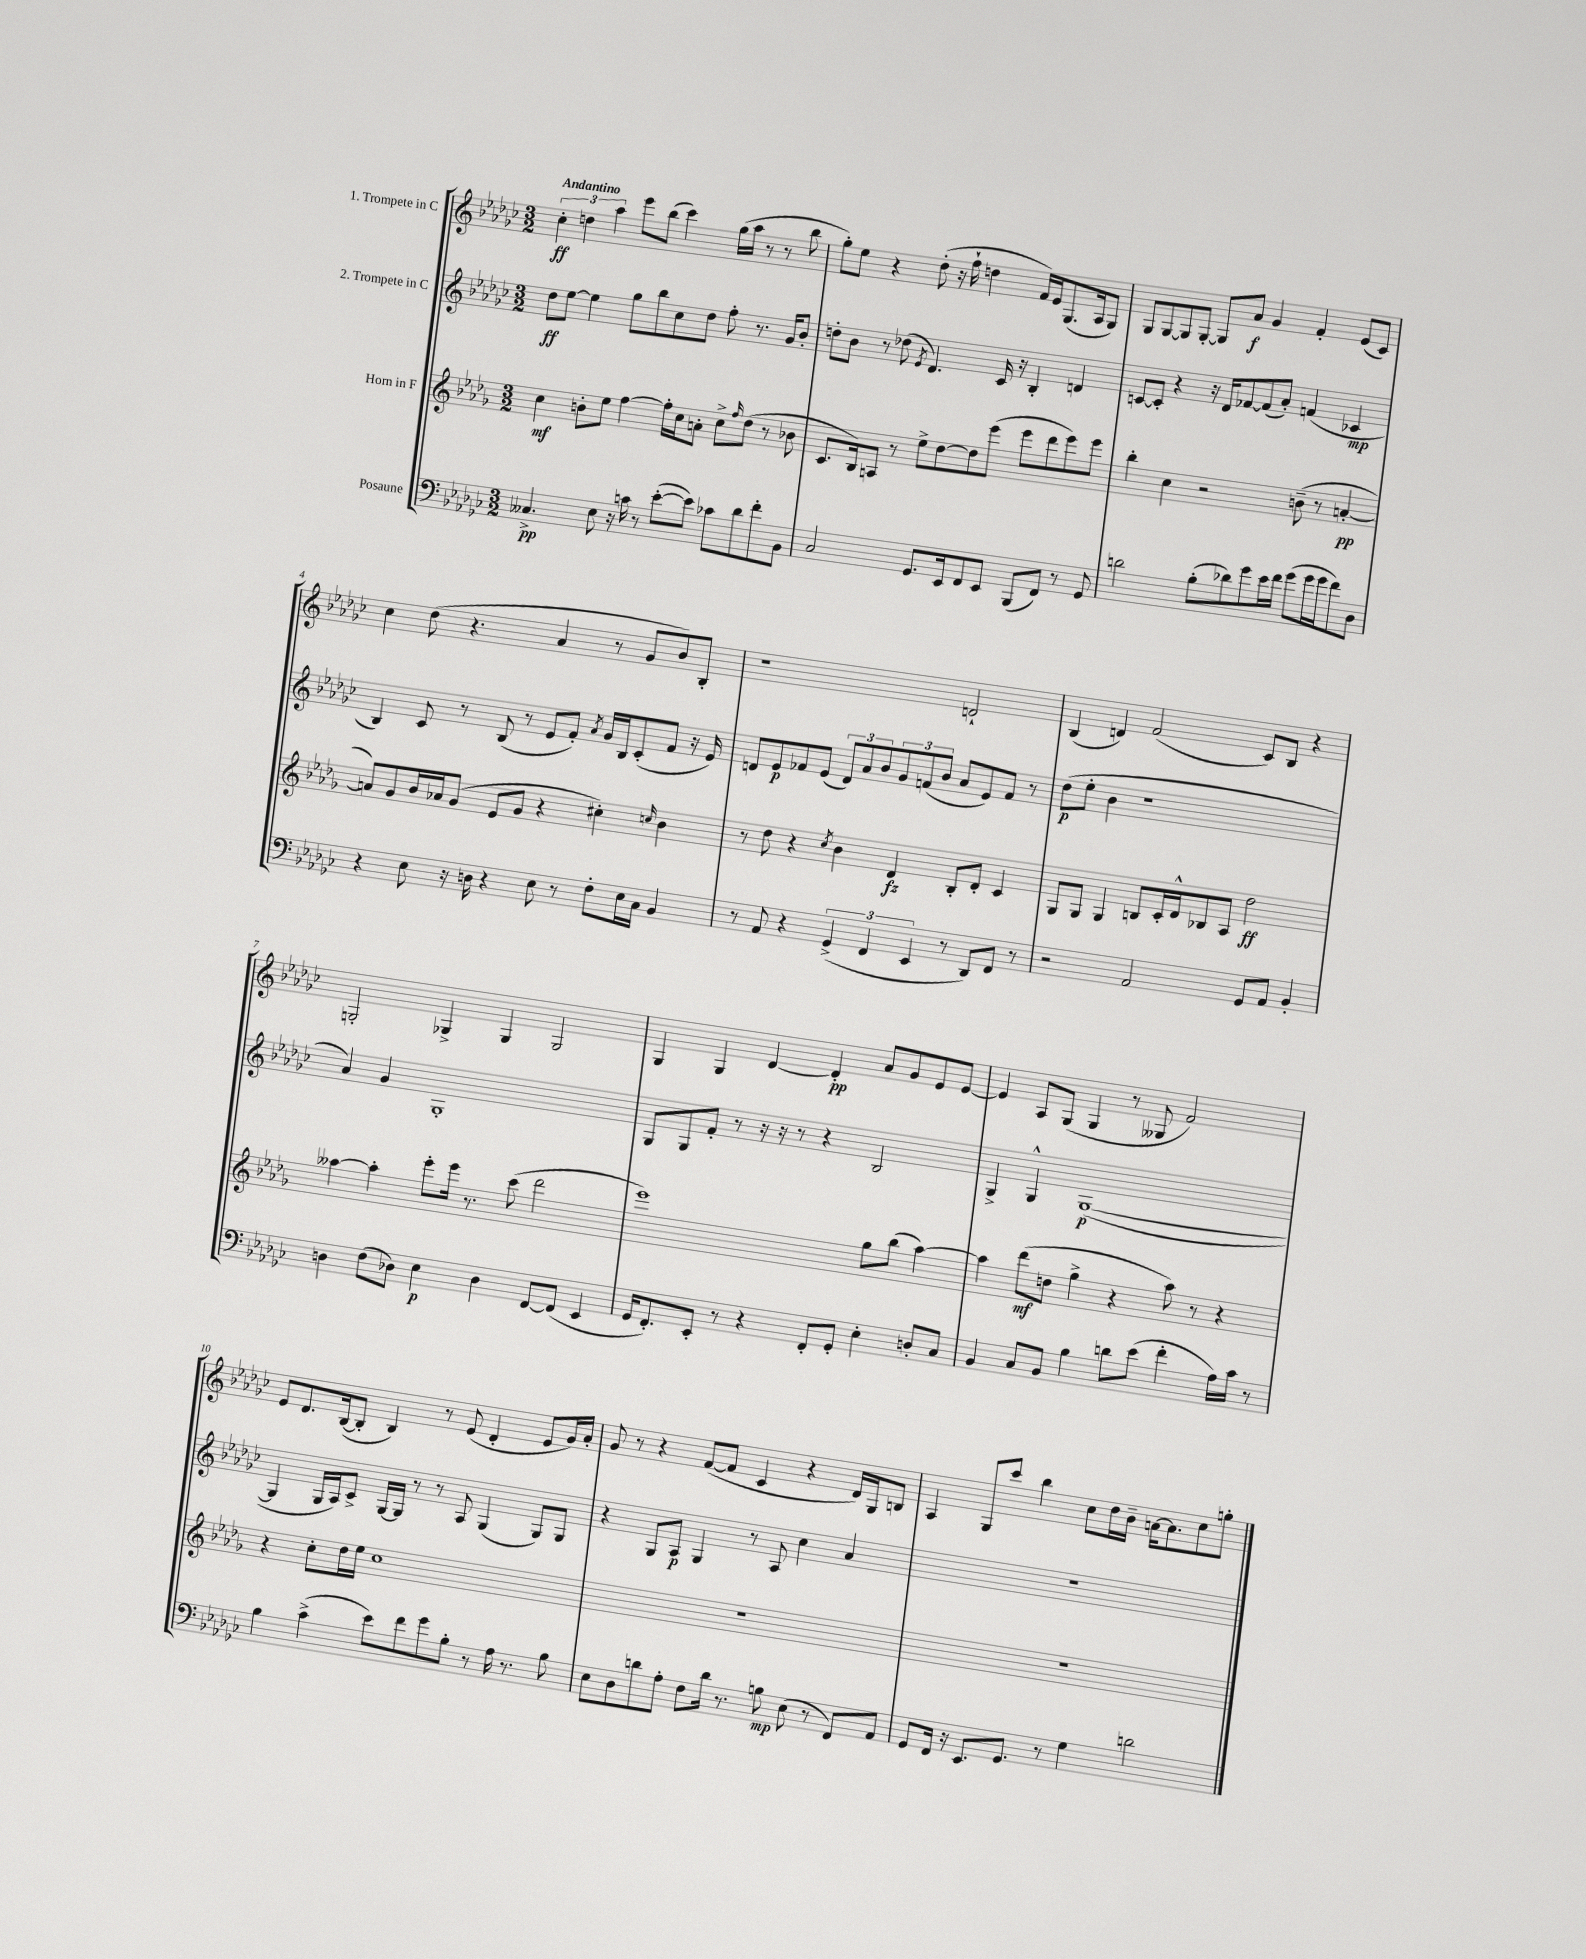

**kern	**dynam	**kern	**dynam	**kern	**dynam	**kern	**dynam
*part4	*part4	*part3	*part3	*part2	*part2	*part1	*part1
*staff4	*staff4	*staff3	*staff3	*staff2	*staff2	*staff1	*staff1
*I"Posaune	*	*I"Horn in F	*	*I"2. Trompete in C	*	*I"1. Trompete in C	*
*clefF4	*	*clefG2	*	*clefG2	*	*clefG2	*
*k[b-e-a-d-g-c-]	*	*k[b-e-a-d-g-]	*	*k[b-e-a-d-g-c-]	*	*k[b-e-a-d-g-c-]	*
*M3/2	*	*M3/2	*	*M3/2	*	*M3/2	*
=1	=1	=1	=1	=1	=1	=1	=1
!	!	!	!	!	!	!LO:TX:a:B:t=Andantino	!
4.C--X^/	pp	4cc\	mf	8dd-\L	ff	6cc-'\	ff
.	.	.	.	[8ee-\J	.	.	.
.	.	.	.	.	.	6ddn\	.
.	.	8bn'\L	.	4ee-\]	.	.	.
.	.	.	.	.	.	6aa-\	.
8E-\	.	8ee-\J	.	.	.	.	.
16r	.	[4ff\	.	8gg-\L	.	8eee-\L	.
16cn\	.	.	.	.	.	.	.
8r	.	.	.	8bb-\	.	(8bb-\J	.
([8e-'\L	.	16ff'\LL]	.	8cc-\	.	4ccc-\)	.
.	.	16cc\J	.	.	.	.	.
8e-\J])	.	8an'\J	.	8dd-\J	.	.	.
8c-X\L	.	8cc^\L	.	8ff'\	.	(16gg-\LL	.
.	.	.	.	.	.	16aa-\JJ	.
.	.	16qqff/	.	.	.	.	.
8d-\	.	(8dd-\J	.	8.r	.	8r	.
8f'\	.	8r	.	.	.	8r	.
.	.	.	.	16g-/KL	.	.	.
8BB-\J	.	8b-X\	.	8b-'/J	.	8bb-\	.
=2	=2	=2	=2	=2	=2	=2	=2
2C-/	.	8.c/L	.	8ddn'\L	.	8gg-'\L)	.
.	.	.	.	8b-\J	.	8ee-\J	.
.	.	16B-/k)	.	.	.	.	.
.	.	8An/J	.	8r	.	4r	.
.	.	8r	.	(8dd-X\	.	.	.
.	.	.	.	8qe-/	.	.	.
8.GG-/L	.	8ee-^\L	.	4.d-/)	.	(8dd-'\	.
.	.	[8dd-\	.	.	.	16r	.
16EE-/k	.	.	.	.	.	16ff`\	.
8FF/	.	8dd-\]	.	.	.	4ddn\	.
8EE-/J	.	(8eee-\J	.	16c-/	.	.	.
.	.	.	.	16r	.	.	.
(8BBB-/L	.	8eee-\L	.	4B-'/	.	16f/LL)	.
.	.	.	.	.	.	16e-/J	.
8FF/J)	.	8ddd-\	.	.	.	(8.G-/	.
8r	.	8eee-\)	.	4dn/	.	.	.
.	.	.	.	.	.	16A-/k	.
8GG-/	.	8eee-\J	.	.	.	8G-/J)	.
=3	=3	=3	=3	=3	=3	=3	=3
2dn\	.	4bb-'\	.	[8cn/L	.	8G-/L	.
.	.	.	.	8c'/J]	.	[8G-/	.
.	.	4cc\	.	4r	.	8G-/]	.
.	.	.	.	.	.	[8G-'/J	.
(8B-'\L	.	2r	.	16r	.	8G-/L]	.
.	.	.	.	16d-/KL	.	.	.
8d-X\)	.	.	.	[8f-X/	.	8a-/J	f
8g-\	.	.	.	(8f-/]	.	4g-/	.
16e-\L	.	.	.	8a-'/J)	.	.	.
16f\JJ	.	.	.	.	.	.	.
(8g-\L	.	(8bn~\	.	(4fn/	.	4f'/	.
16g-\L	.	8r	.	.	.	.	.
16g-\J	.	.	.	.	.	.	.
8f\)	.	[4an'/	pp	4c-X/	mp	(8e-/L	.
8D-\J	.	.	.	.	.	8c-/J)	.
!!LO:LB:g=z
=4	=4	=4	=4	=4	=4	=4	=4
4r	.	8an/L])	.	4B-/)	.	4cc-\	.
.	.	8g-/	.	.	.	.	.
8E-\	.	16b-/L	.	8c-/	.	(8dd-\	.
.	.	16a-X/J	.	.	.	.	.
16r	.	(8g-/J	.	8r	.	4.r	.
16Dn\	.	.	.	.	.	.	.
4r	.	8e-/L	.	(8B-/	.	.	.
.	.	8g-/J	.	8r	.	.	.
8E-\	.	4r	.	8e-/L	.	4a-/	.
8r	.	.	.	8f'/J)	.	.	.
.	.	.	.	8qa-/	.	.	.
8F'\L	.	4cc#X'\)	.	16g-/LL	.	8r	.
.	.	.	.	16B-/J	.	.	.
16E-\L	.	.	.	(8c-'/	.	8g-/L	.
16C-\JJ	.	.	.	.	.	.	.
.	.	16qqccn/	.	.	.	.	.
4BB-/	.	4b-\	.	8f/J	.	8b-/)	.
.	.	.	.	16r	.	8B-'/J	.
.	.	.	.	16e-/)	.	.	.
=5	=5	=5	=5	=5	=5	=5	=5
8r	.	8r	.	8dn/L	.	1r	.
8AA-/	.	8dd-\	.	8e-/	p	.	.
4r	.	4r	.	8f-X/	.	.	.
.	.	.	.	(8e-/J	.	.	.
.	.	8qcc/	.	.	.	.	.
(6GG-^/	.	4b-\	.	12d/L)	.	.	.
.	.	.	.	12a-/	.	.	.
6FF/	.	.	.	12b-/	.	.	.
.	.	4d-/	fz	12g-/	.	.	.
6EE-/	.	.	.	(12fn/	.	.	.
.	.	.	.	12b-/J	.	.	.
8r	.	8B-'/L	.	8a-/L	.	2dn`/	.
8DD-/L)	.	8d-'/J	.	8e-/)	.	.	.
8FF/J	.	4c/	.	8f/J	.	.	.
8r	.	.	.	8r	.	.	.
=6	=6	=6	=6	=6	=6	=6	=6
2r	.	8G-/L	.	(8dd-\L	p	(4B-/	.
.	.	8G-/J	.	8ee-'\J	.	.	.
.	.	4G-/	.	4b-\	.	4dn/)	.
2AA-/	.	8Bn/L	.	1r	.	(2f/	.
.	.	16c'/L	.	.	.	.	.
.	.	16d-^^/J	.	.	.	.	.
.	.	8B-X/	.	.	.	.	.
.	.	8A-/J	.	.	.	.	.
8GG-/L	.	2dd-\	ff	.	.	8c-/L)	.
8AA-/J	.	.	.	.	.	8B-/J	.
4BB-'/	.	.	.	.	.	4r	.
!!LO:LB:g=z
=7	=7	=7	=7	=7	=7	=7	=7
4Dn\	.	[4aa--X\	.	4a-/)	.	2Gn'/	.
(8F\L	.	4aa--'\]	.	4g-/	.	.	.
8D-X\J)	.	.	.	.	.	.	.
4E-\	p	8eee-'\L	.	1G-'	.	4G-X^/	.
.	.	16eee-\Jk	.	.	.	.	.
.	.	8.r	.	.	.	.	.
4D-\	.	.	.	.	.	4G-/	.
.	.	(8ccc\	.	.	.	.	.
[8FF/L	.	2ddd-\	.	.	.	2G-/	.
(8FF/J]	.	.	.	.	.	.	.
4EE-/	.	.	.	.	.	.	.
=8	=8	=8	=8	=8	=8	=8	=8
16GG-/KL	.	1eee-)	.	8G-/L	.	4G-/	.
8.FF'/)	.	.	.	.	.	.	.
.	.	.	.	8G-/	.	.	.
8EE-'/J	.	.	.	8f'/J	.	4G-/	.
8r	.	.	.	8r	.	.	.
4r	.	.	.	16r	.	[4d-/	.
.	.	.	.	16r	.	.	.
.	.	.	.	8r	.	.	.
8FF'/L	.	.	.	4r	.	4d-'/]	pp
8GG-'/J	.	.	.	.	.	.	.
4E-'\	.	8gg-\L	.	2B-/	.	8a-/L	.
.	.	(8bb-\J	.	.	.	8g-/	.
8Dn'/L	.	[4aa-\)	.	.	.	8e-/	.
8C-/J	.	.	.	.	.	[8e-/J	.
=9	=9	=9	=9	=9	=9	=9	=9
4BB-/	.	4aa-\]	.	4G-^/	.	4e-/]	.
8C-/L	.	(8ddd-\L	mf	4G-^^/	.	8A-/L	.
8BB-/J	.	8ddn\J	.	.	.	(8G-/J	.
4B-\	.	4gg-^\	.	([1G-	p	4G-/	.
8dn\L	.	4r	.	.	.	8r	.
(8e-\J	.	.	.	.	.	8G--X/	.
4f'\	.	8aa-\)	.	.	.	2f/)	.
.	.	8r	.	.	.	.	.
16A-\LL)	.	4r	.	.	.	.	.
16c-\JJ	.	.	.	.	.	.	.
8r	.	.	.	.	.	.	.
!!LO:LB:g=z
=10	=10	=10	=10	=10	=10	=10	=10
4B-\	.	4r	.	4G-/]	.	8e-/L	.
.	.	.	.	.	.	8.d-/	.
(4c-^\	.	8cc'\L	.	16G-/LL	.	.	.
.	.	.	.	16A-/J)	.	([16B-/k	.
.	.	16dd-\L	.	8c-^/J	.	8B-'/J]	.
.	.	16ee-\JJ	.	.	.	.	.
8e-\L)	.	1cc	.	[16G-/LL	.	4B-/)	.
.	.	.	.	16G-/JJ]	.	.	.
8f\	.	.	.	8r	.	.	.
8g-\	.	.	.	8r	.	8r	.
8B-'\J	.	.	.	8A-/	.	(8e-/	.
8r	.	.	.	(4G-/	.	4d-'/	.
16A-\	.	.	.	.	.	.	.
8.r	.	.	.	.	.	.	.
.	.	.	.	8G-/L)	.	8e-/L	.
8B-\	.	.	.	8G-/J	.	16g-/L)	.
.	.	.	.	.	.	16a-'/JJ	.
=11	=11	=11	=11	=11	=11	=11	=11
8E-\L	.	1.r	.	4r	.	8g-/	.
8D-\	.	.	.	.	.	8r	.
8dn\	.	.	.	8G-/L	.	4r	.
8A-'\J	.	.	.	8A-/J	p	.	.
8F\L	.	.	.	4G-/	.	([8f/L	.
16d\Jk	.	.	.	.	.	8f/J]	.
8.r	.	.	.	.	.	.	.
.	.	.	.	8r	.	4c-/	.
8Bn\	mp	.	.	8A-/	.	.	.
(8E-\	.	.	.	4cc-\	.	4r	.
8r	.	.	.	.	.	.	.
8FF/L)	.	.	.	4a-/	.	16d-/LL)	.
.	.	.	.	.	.	16G-/J	.
8AA-/J	.	.	.	.	.	8Bn/J	.
=12	=12	=12	=12	=12	=12	=12	=12
8GG-/L	.	1.r	.	1.r	.	4A-/	.
16FF/Jk	.	.	.	.	.	.	.
16r	.	.	.	.	.	.	.
8.EE-/L	.	.	.	.	.	8G-/L	.
.	.	.	.	.	.	8ccc-/J	.
8.GG-/J	.	.	.	.	.	.	.
.	.	.	.	.	.	4bb-\	.
8r	.	.	.	.	.	.	.
4G-\	.	.	.	.	.	8cc-\L	.
.	.	.	.	.	.	16dd-\L	.
.	.	.	.	.	.	16b-~\JJ	.
2dn\	.	.	.	.	.	[16an\KL	.
.	.	.	.	.	.	8.a\]	.
.	.	.	.	.	.	8cc-\	.
.	.	.	.	.	.	8ggn'\J	.
==	==	==	==	==	==	==	==
*-	*-	*-	*-	*-	*-	*-	*-
